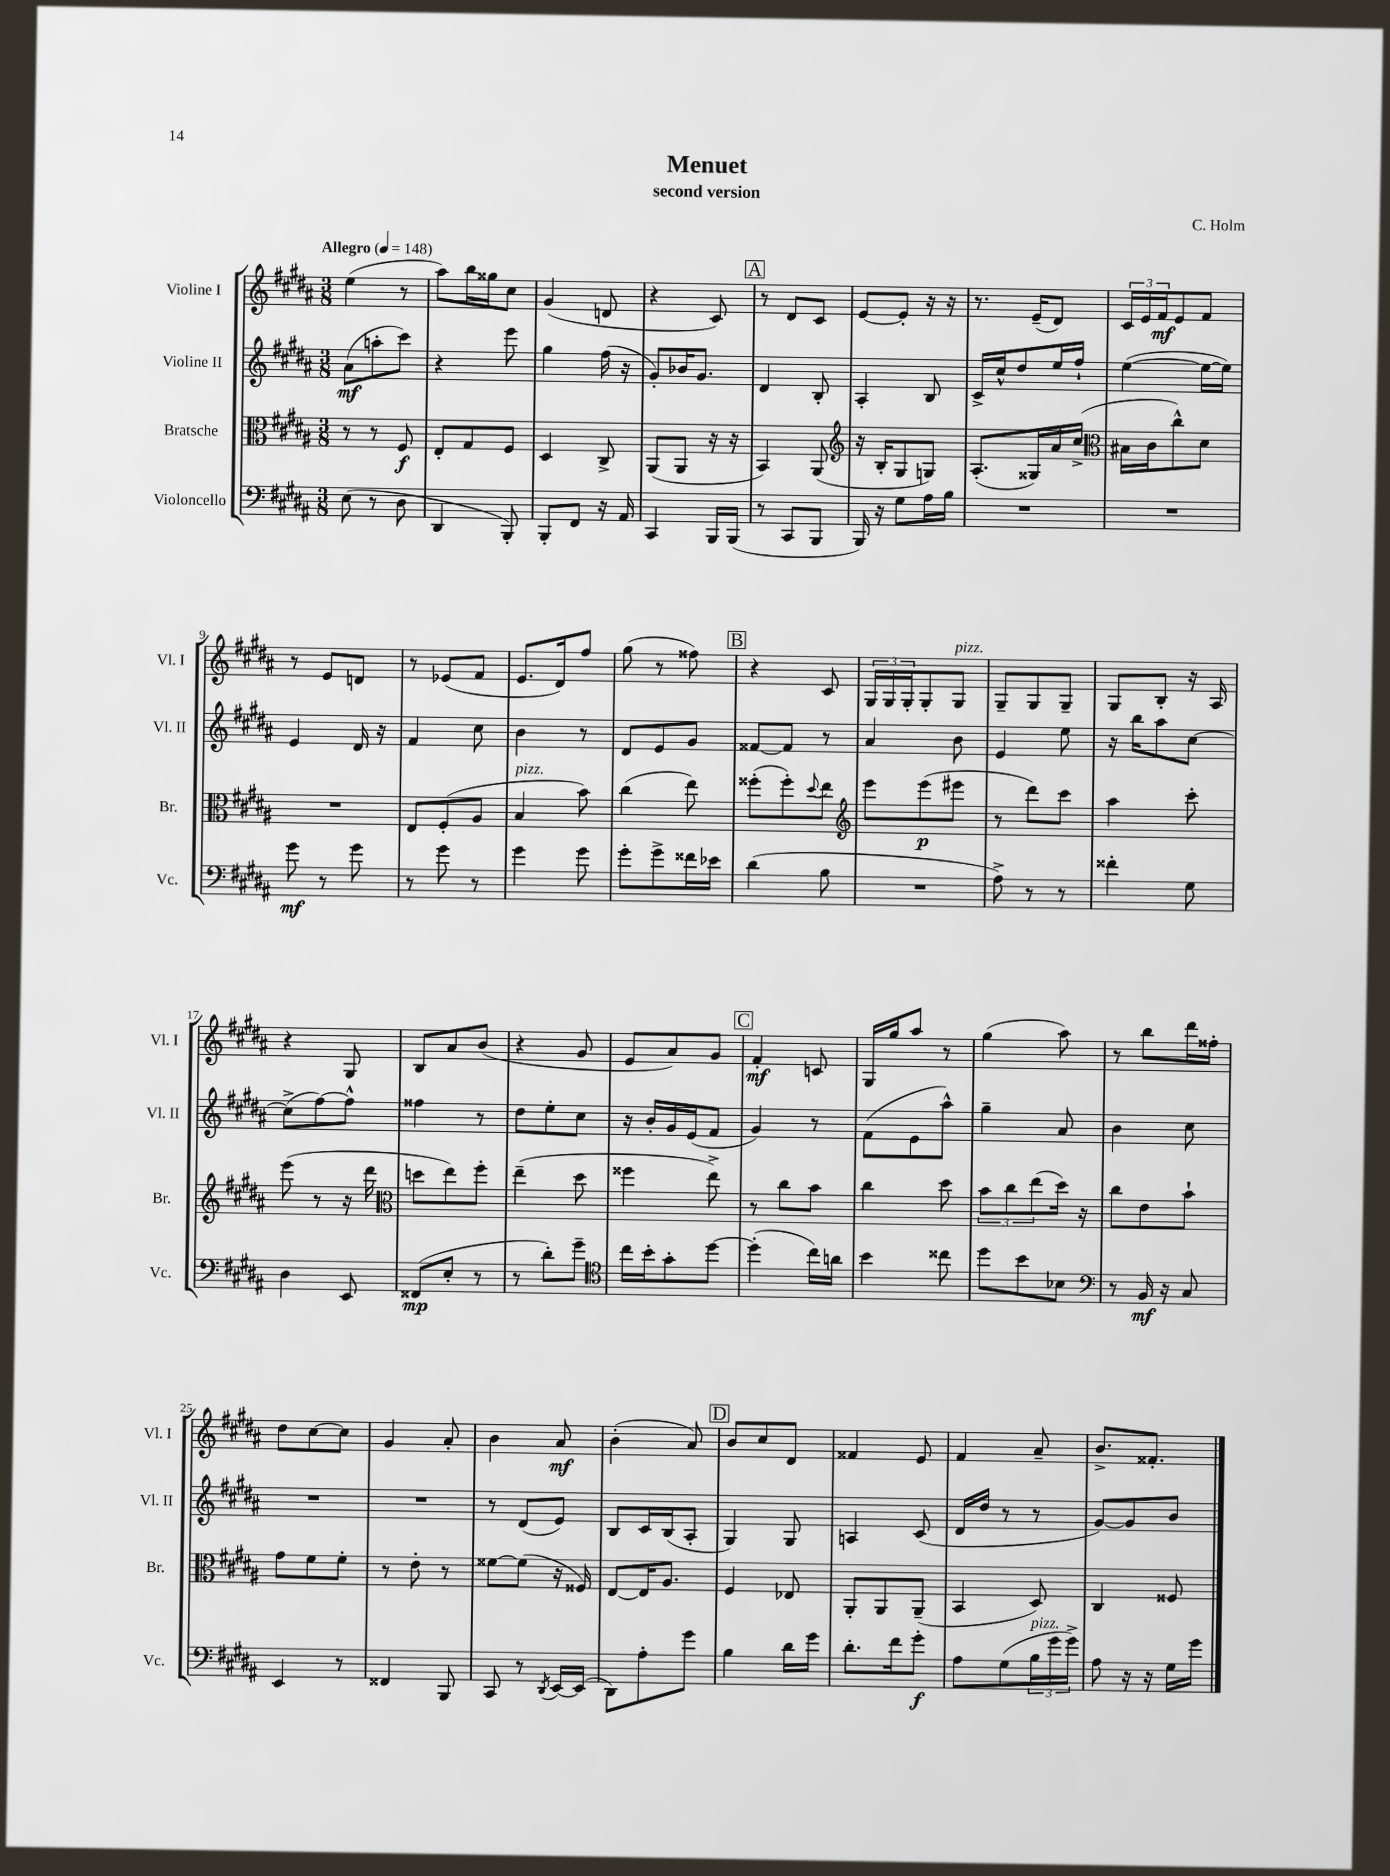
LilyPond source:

\header { title = "Menuet" composer = "C. Holm" subtitle = "second version" }
<<
\new StaffGroup <<
\new Staff = "s0" \with { instrumentName = "Violine I" shortInstrumentName = "Vl. I" } {
    \clef treble \key b \major \numericTimeSignature \time 3/8 \tempo "Allegro" 4 = 148
    e''4( r8 |
    ais''8) b''16 gisis''16 cis''8 |
    gis'4( d'8 |
    r4 cis'8) |
    \mark \markup { \box "A" } r8 dis'8 cis'8 |
    e'8~ e'8-. r16 r16 |
    r8. e'16--( dis'8) |
    \tuplet 3/2 { cis'16 e'16 fis'16\mf } e'8 fis'8 |
    r8 e'8 d'8 |
    r8 ees'8( fis'8 |
    e'8. dis'16) fis''8 |
    gis''8( r8 fisis''8) |
    \mark \markup { \box "B" } r4 cis'8 |
    \tuplet 3/2 { gis16 gis16 gis16-. } gis8-. gis8^\markup { \italic "pizz." } |
    gis8-- gis8 gis8-- |
    gis8 b8-. r16 ais16 |
    r4 gis8 |
    b8 ais'8 b'8( |
    r4 gis'8 |
    e'8 ais'8) gis'8 |
    \mark \markup { \box "C" } fis'4-.\mf c'8 |
    gis16 gis''16 ais''8 r8 |
    gis''4( ais''8) |
    r8 b''8 dis'''16 fisis''16-. |
    dis''8 cis''8~ cis''8 |
    gis'4 ais'8-. |
    b'4 ais'8\mf |
    b'4-.( ais'8) |
    \mark \markup { \box "D" } b'8 cis''8 dis'8 |
    fisis'4 e'8 |
    fis'4 ais'8-- |
    b'8.-> fisis'8.-. \bar "|." |
}
\new Staff = "s1" \with { instrumentName = "Violine II" shortInstrumentName = "Vl. II" } {
    \clef treble \key b \major \numericTimeSignature \time 3/8
    ais'8\mf( a''8-. cis'''8) |
    r4 e'''8 |
    gis''4 fis''16( r16 |
    gis'8-.) bes'16 gis'8. |
    \mark \markup { \box "A" } dis'4 b8-. |
    ais4-. b8 |
    cis'16-> cis''16-^ dis''8 e''16 fis''16-! |
    e''4~( e''16~ e''16) |
    e'4 dis'16 r16 |
    fis'4 cis''8 |
    b'4 r8 |
    dis'8 e'8 gis'8 |
    \mark \markup { \box "B" } fisis'8~ fisis'8 r8 |
    ais'4 b'8 |
    e'4 e''8 |
    r16 b''16 ais''8 cis''8~ |
    cis''8->( fis''8~) fis''8-^ |
    fisis''4 r8 |
    dis''8 e''8-. cis''8 |
    r16 b'16-. gis'16 e'16( fis'8 |
    \mark \markup { \box "C" } gis'4) r8 |
    fis'8( e'8 ais''8-^) |
    gis''4-- ais'8 |
    b'4 cis''8 |
    R4. |
    R4. |
    r8 dis'8( e'8) |
    b8 cis'16 b16( ais8-. |
    \mark \markup { \box "D" } gis4) gis8 |
    a4 cis'8( |
    dis'16 dis''16 r8 r8 |
    gis'8~) gis'8 b'8 \bar "|." |
}
\new Staff = "s2" \with { instrumentName = "Bratsche" shortInstrumentName = "Br." } {
    \clef alto \key b \major \numericTimeSignature \time 3/8
    r8 r8 fis8\f |
    e8-. gis8 fis8 |
    dis4 cis8-> |
    ais,8( ais,8 r16 r16 |
    \mark \markup { \box "A" } b,4) ais,8( |
    \clef treble r16 b16-. gis8 g8) |
    ais8.-.( gisis16) ais'16 cis''16->( |
    \clef alto bis16 cis'16 cis''8-^) dis'8 |
    R4. |
    e8 fis8-.( ais8 |
    b4^\markup { \italic "pizz." } b'8) |
    cis''4( e''8) |
    \mark \markup { \box "B" } fisis''8-.( fisis''8-.) \appoggiatura { dis''8 } e''8 |
    \clef treble e'''8 e'''8\p( eis'''8 |
    r8 dis'''8) cis'''8 |
    ais''4 cis'''8-. |
    e'''8( r8 r16 dis'''16 |
    \clef alto d''8 e''8) fis''8-. |
    e''4--( dis''8 |
    fisis''4 e''8->) |
    \mark \markup { \box "C" } r8 cis''8 b'8 |
    cis''4 dis''8 |
    \tuplet 3/2 { b'8 cis''8 e''8( } dis''16) r16 |
    cis''8 e'8 b'8-! |
    gis'8 fis'8 fis'8-. |
    r8 e'8-. r8 |
    fisis'8~ fisis'8( r16 fisis16) |
    e8~ e16 ais8. |
    \mark \markup { \box "D" } fis4 ees8 |
    ais,8-. ais,8 ais,8--( |
    b,4 dis8) |
    cis4 fisis8 \bar "|." |
}
\new Staff = "s3" \with { instrumentName = "Violoncello" shortInstrumentName = "Vc." } {
    \clef bass \key b \major \numericTimeSignature \time 3/8
    e8( r8 dis8 |
    dis,4 b,,8-.) |
    b,,8-. fis,8 r16 ais,16 |
    cis,4 b,,16 b,,16( |
    \mark \markup { \box "A" } r8 cis,8 b,,8 |
    b,,16) r16 gis8 ais16 b16 |
    R4. |
    R4. |
    gis'8\mf r8 gis'8 |
    r8 gis'8 r8 |
    gis'4 gis'8 |
    gis'8-. gis'8-> fisis'16 ees'16 |
    \mark \markup { \box "B" } dis'4( b8 |
    R4. |
    ais8->) r8 r8 |
    fisis'4-. gis8 |
    dis4 e,8 |
    fisis,8\mp( e8-. r8 |
    r8 dis'8-.) gis'8-- |
    \clef tenor cis''16 b'16-. gis'8-. dis''8~ |
    \mark \markup { \box "C" } dis''4-.( cis''16) a'16 |
    b'4 cisis''8 |
    dis''8 b'8 bes8 |
    \clef bass r8 b,16\mf r16 cis8 |
    e,4 r8 |
    fisis,4 b,,8 |
    cis,8 r8 \acciaccatura { dis,8 } e,16~ e,16( |
    dis,8) ais8-. gis'8 |
    \mark \markup { \box "D" } b4 dis'16 gis'16 |
    dis'8.-. fis'16 gis'8-.\f |
    ais8 gis8( \tuplet 3/2 { b16^\markup { \italic "pizz." } gis'16 gis'16->) } |
    ais8 r16 r16 gis16 gis'16 \bar "|." |
}
>>
>>
